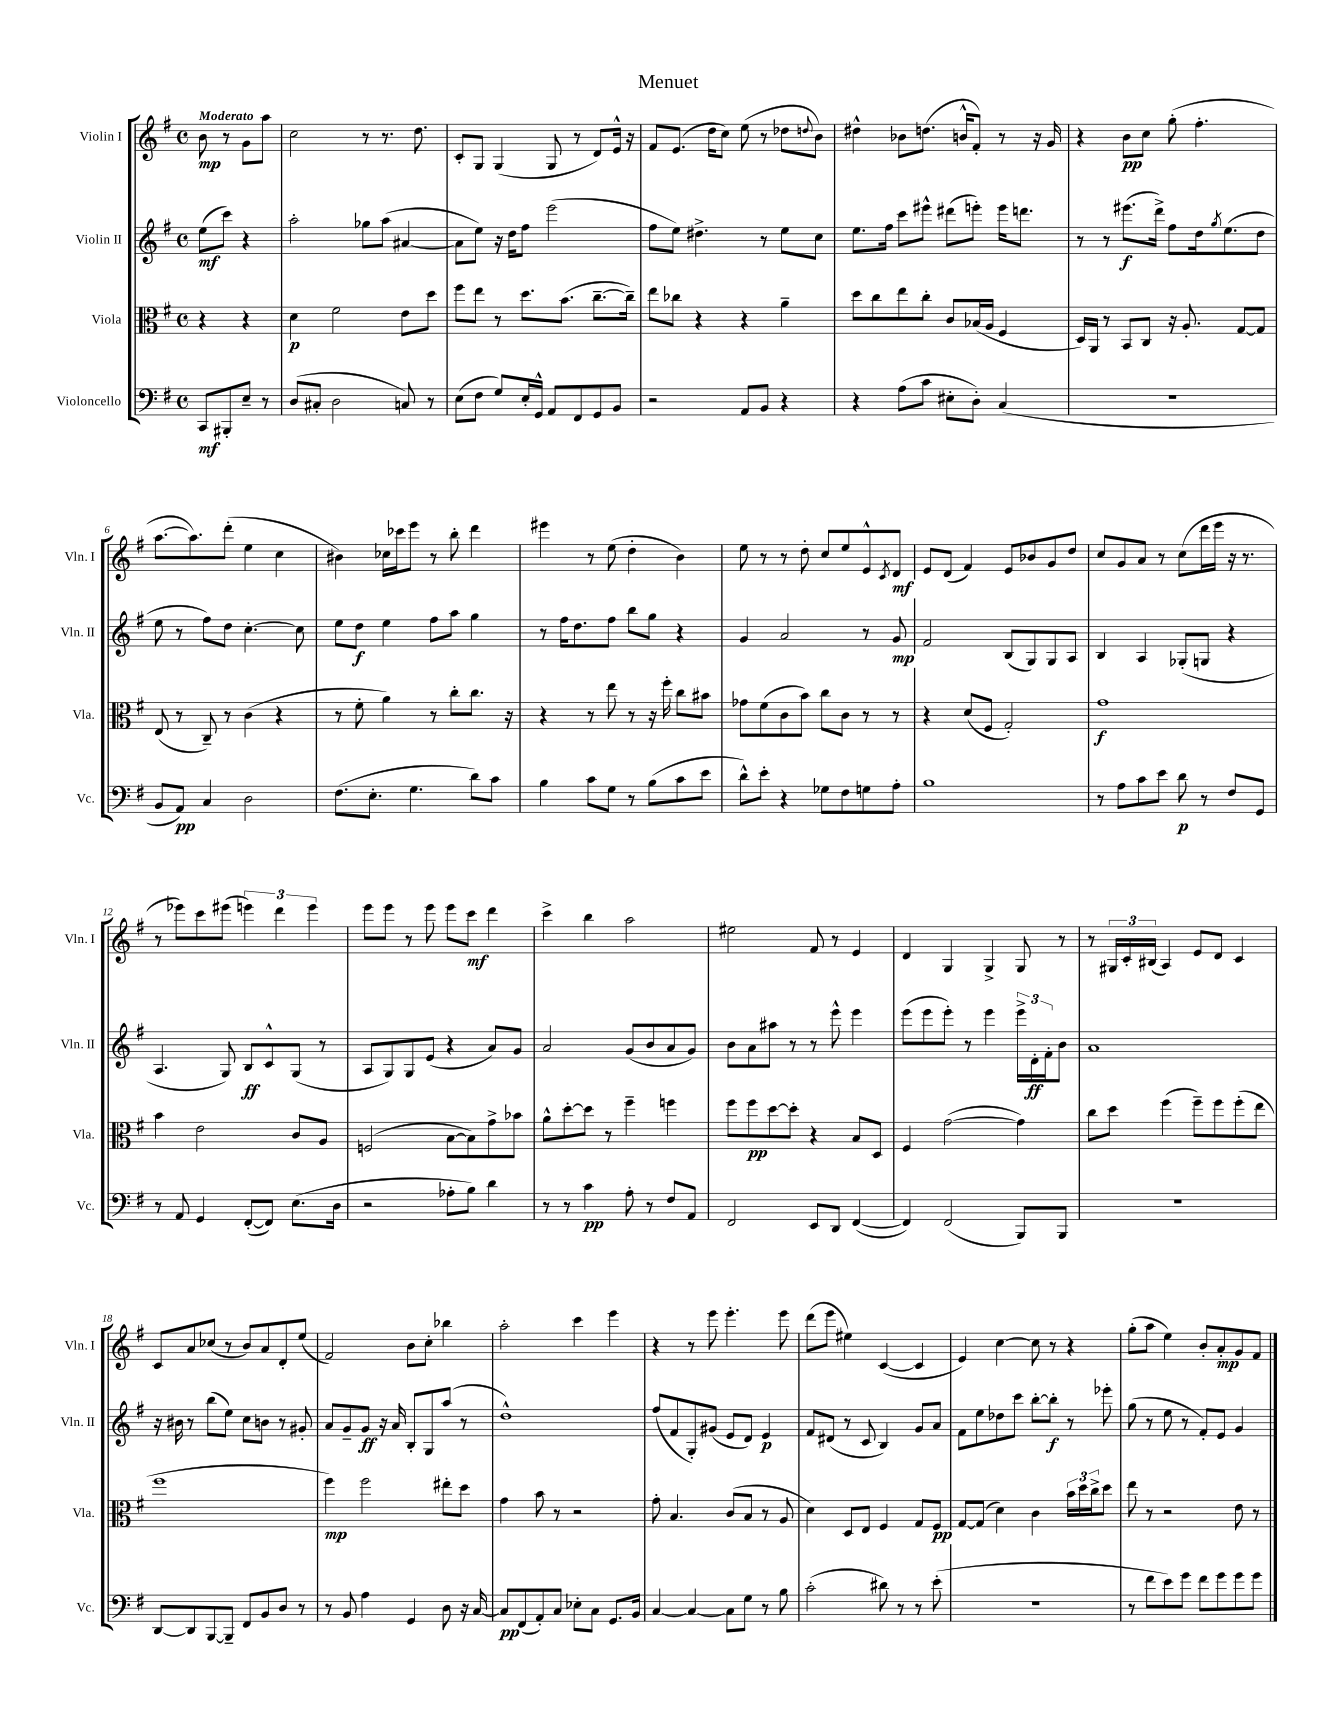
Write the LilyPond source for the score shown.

\header { title = "Menuet" }
<<
\new StaffGroup <<
\new Staff = "s0" \with { instrumentName = "Violin I" shortInstrumentName = "Vln. I" } {
    \clef treble \key g \major \defaultTimeSignature \time 4/4 \partial 2 \tempo "Moderato"
    b'8\mp r8 g'8 a''8 |
    c''2 r8 r8. d''8. |
    c'8-. g8 g4( g8 r8 d'8) e'16-^ r16 |
    fis'8 e'8.( d''16 c''8) e''8( r8 des''8 \appoggiatura { d''8 } b'8) |
    dis''4-^ bes'8 d''8.( b'16-^ fis'8-.) r8 r16 g'16 |
    r4 b'8\pp c''8 g''8-.( fis''4.-. |
    a''8.~ a''8.) d'''8-.( e''4 c''4 |
    bis'4) ces''16 ces'''16 e'''8 r8 b''8-. d'''4 |
    eis'''4 r8 e''8( d''4-. b'4) |
    e''8 r8 r8 d''8-. c''8 e''8 e'8-^ \acciaccatura { c'8 } d'8\mf |
    e'8 d'8( fis'4) e'8 bes'8 g'8 d''8 |
    c''8 g'8 a'8 r8 c''8( d'''16 e'''16 r16 r8. |
    r8 ees'''8) c'''8 eis'''8( \tuplet 3/2 { e'''4) d'''4 e'''4 } |
    e'''8 e'''8 r8 e'''8 e'''8 c'''8\mf d'''4 |
    c'''4-> b''4 a''2 |
    eis''2 fis'8 r8 e'4 |
    d'4 g4 g4-> g8 r8 |
    r8 \tuplet 3/2 { gis16 c'16-. bis16( } a4) e'8 d'8 c'4 |
    c'8 a'8 ces''8( r8 b'8) a'8 d'8-. e''8( |
    fis'2) b'8 c''8-. bes''4 |
    a''2-. c'''4 e'''4 |
    r4 r8 e'''8 e'''4.-. e'''8 |
    d'''8( e'''8 eis''4) c'4~( c'4 |
    e'4) c''4~ c''8 r8 r4 |
    g''8-.( a''8 e''4) b'8-. a'8-.\mp g'8 fis'8 \bar "|." |
}
\new Staff = "s1" \with { instrumentName = "Violin II" shortInstrumentName = "Vln. II" } {
    \clef treble \key g \major \defaultTimeSignature \time 4/4 \partial 2
    e''8\mf( c'''8) r4 |
    a''2-. ges''8 a''8( ais'4~ |
    ais'8 e''8) r16 d''16 fis''8 e'''2( |
    fis''8 e''8) dis''4.-> r8 e''8 c''8 |
    e''8. fis''16 c'''8 eis'''8-^ dis'''8( e'''8-.) e'''16 d'''8. |
    r8 r8 eis'''8.\f( d'''16->) fis''8 d''16 \acciaccatura { g''8 } e''8.( d''8 |
    e''8 r8 fis''8) d''8 c''4.~-. c''8 |
    e''8 d''8\f e''4 fis''8 a''8 g''4 |
    r8 fis''16 d''8. fis''8 b''8 g''8 r4 |
    g'4 a'2 r8 g'8\mp |
    fis'2 b8( g8) g8 a8 |
    b4 a4 ges8-.( g8 r4 |
    a4. g8) b8\ff c'8-^ g8( r8 |
    a8 g8) g8 e'8( r4 a'8) g'8 |
    a'2 g'8( b'8 a'8 g'8) |
    b'8 a'8 ais''8 r8 r8 e'''8-^ e'''4 |
    e'''8( e'''8 e'''8-.) r8 e'''4 \tuplet 3/2 { e'''16-> d'16-.\ff fis'16-. } b'8 |
    a'1 |
    r16 bis'16 r8 b''8( e''8) c''8 b'8 r8 gis'8-. |
    a'8 g'8-- g'8\ff r16 a'16 b8-. g8 a''8( r8 |
    d''1-^) |
    fis''8( fis'8 g8-.) gis'8( e'8 d'8) e'4\p |
    fis'8 dis'8( r8 c'8 b4) g'8 a'8 |
    fis'8 e''8 des''8 c'''8 b''8~-. b''8-.\f r8 ees'''8-. |
    g''8( r8 e''8 r8 fis'8-.) e'8 g'4 \bar "|." |
}
\new Staff = "s2" \with { instrumentName = "Viola" shortInstrumentName = "Vla." } {
    \clef alto \key g \major \defaultTimeSignature \time 4/4 \partial 2
    r4 r4 |
    d'4\p fis'2 e'8 d''8 |
    fis''8 e''8 r8 d''8. b'8.( c''8.~-- c''16--) |
    e''8 ces''8 r4 r4 a'4-- |
    d''8 c''8 e''8 c''8-. c'8 bes16( a16 fis4 |
    d16) a,16 r8 b,8 c8 r16 a8.-. g8~ g8 |
    e8( r8 c8--) r8 c'4( r4 |
    r8 fis'8-. a'4) r8 c''8-. c''8. r16 |
    r4 r8 e''8 r8 r16 fis''16-. c''8 bis'8 |
    ges'8 fis'8( c'8 b'8) c''8 c'8 r8 r8 |
    r4 d'8( fis8 g2-.) |
    g'1\f |
    b'4 e'2 c'8 a8 |
    f2( b8~ b8) g'8-> bes'8 |
    a'8-^ d''8~-. d''8 r8 fis''4-- f''4 |
    fis''8 fis''8\pp d''8~ d''8-. r4 b8 d8 |
    fis4 g'2~( g'4) |
    c''8 d''8 fis''4( fis''8--) fis''8 fis''8-.( e''8 |
    fis''1 |
    fis''4\mp) fis''2 eis''8-. d''8 |
    g'4 b'8 r8 r2 |
    g'8-. b4. c'8( b8 r8 a8 |
    d'4) d8 e8 fis4 g8 fis8\pp |
    g8~ g8( d'4) c'4 \tuplet 3/2 { b'16 d''16 c''16-> } d''8 |
    e''8 r8 r2 e'8 r8 \bar "|." |
}
\new Staff = "s3" \with { instrumentName = "Violoncello" shortInstrumentName = "Vc." } {
    \clef bass \key g \major \defaultTimeSignature \time 4/4 \partial 2
    c,8\mf bis,,8-. e8-- r8 |
    d8( cis8-. d2 c8) r8 |
    e8( fis8 g8) e16-. g,16-^ a,8 fis,8 g,8 b,8 |
    r2 a,8 b,8 r4 |
    r4 a8( c'8 eis8-. d8-.) c4( |
    r1 |
    b,8 a,8\pp) c4 d2 |
    fis8.( e8.-. g4. d'8) c'8 |
    b4 c'8 g8 r8 b8( c'8 e'8 |
    d'8-^) e'8-. r4 ges8 fis8 g8 a8-. |
    b1 |
    r8 a8 c'8 e'8 d'8\p r8 fis8 g,8 |
    r8 a,8 g,4 fis,8~-.( fis,8) e8.( d16 |
    r2 aes8-. b8) d'4 |
    r8 r8 c'4\pp a8-. r8 fis8 a,8 |
    fis,2 e,8 d,8 fis,4~( |
    fis,4) fis,2( b,,8) b,,8 |
    r1 |
    d,8~ d,8 b,,8~ b,,8-- fis,8 b,8 d8 r8 |
    r8 b,8 a4 g,4 d8 r16 c16~ |
    c8\pp fis,8( a,8-.) c8 ees8-. c8 g,8. b,16 |
    c4~ c4~ c8 g8 r8 b8 |
    c'2-.( dis'8) r8 r8 e'8-.( |
    R1 |
    r8 fis'8 e'8) g'8 fis'8 g'8 g'8 g'8 \bar "|." |
}
>>
>>
